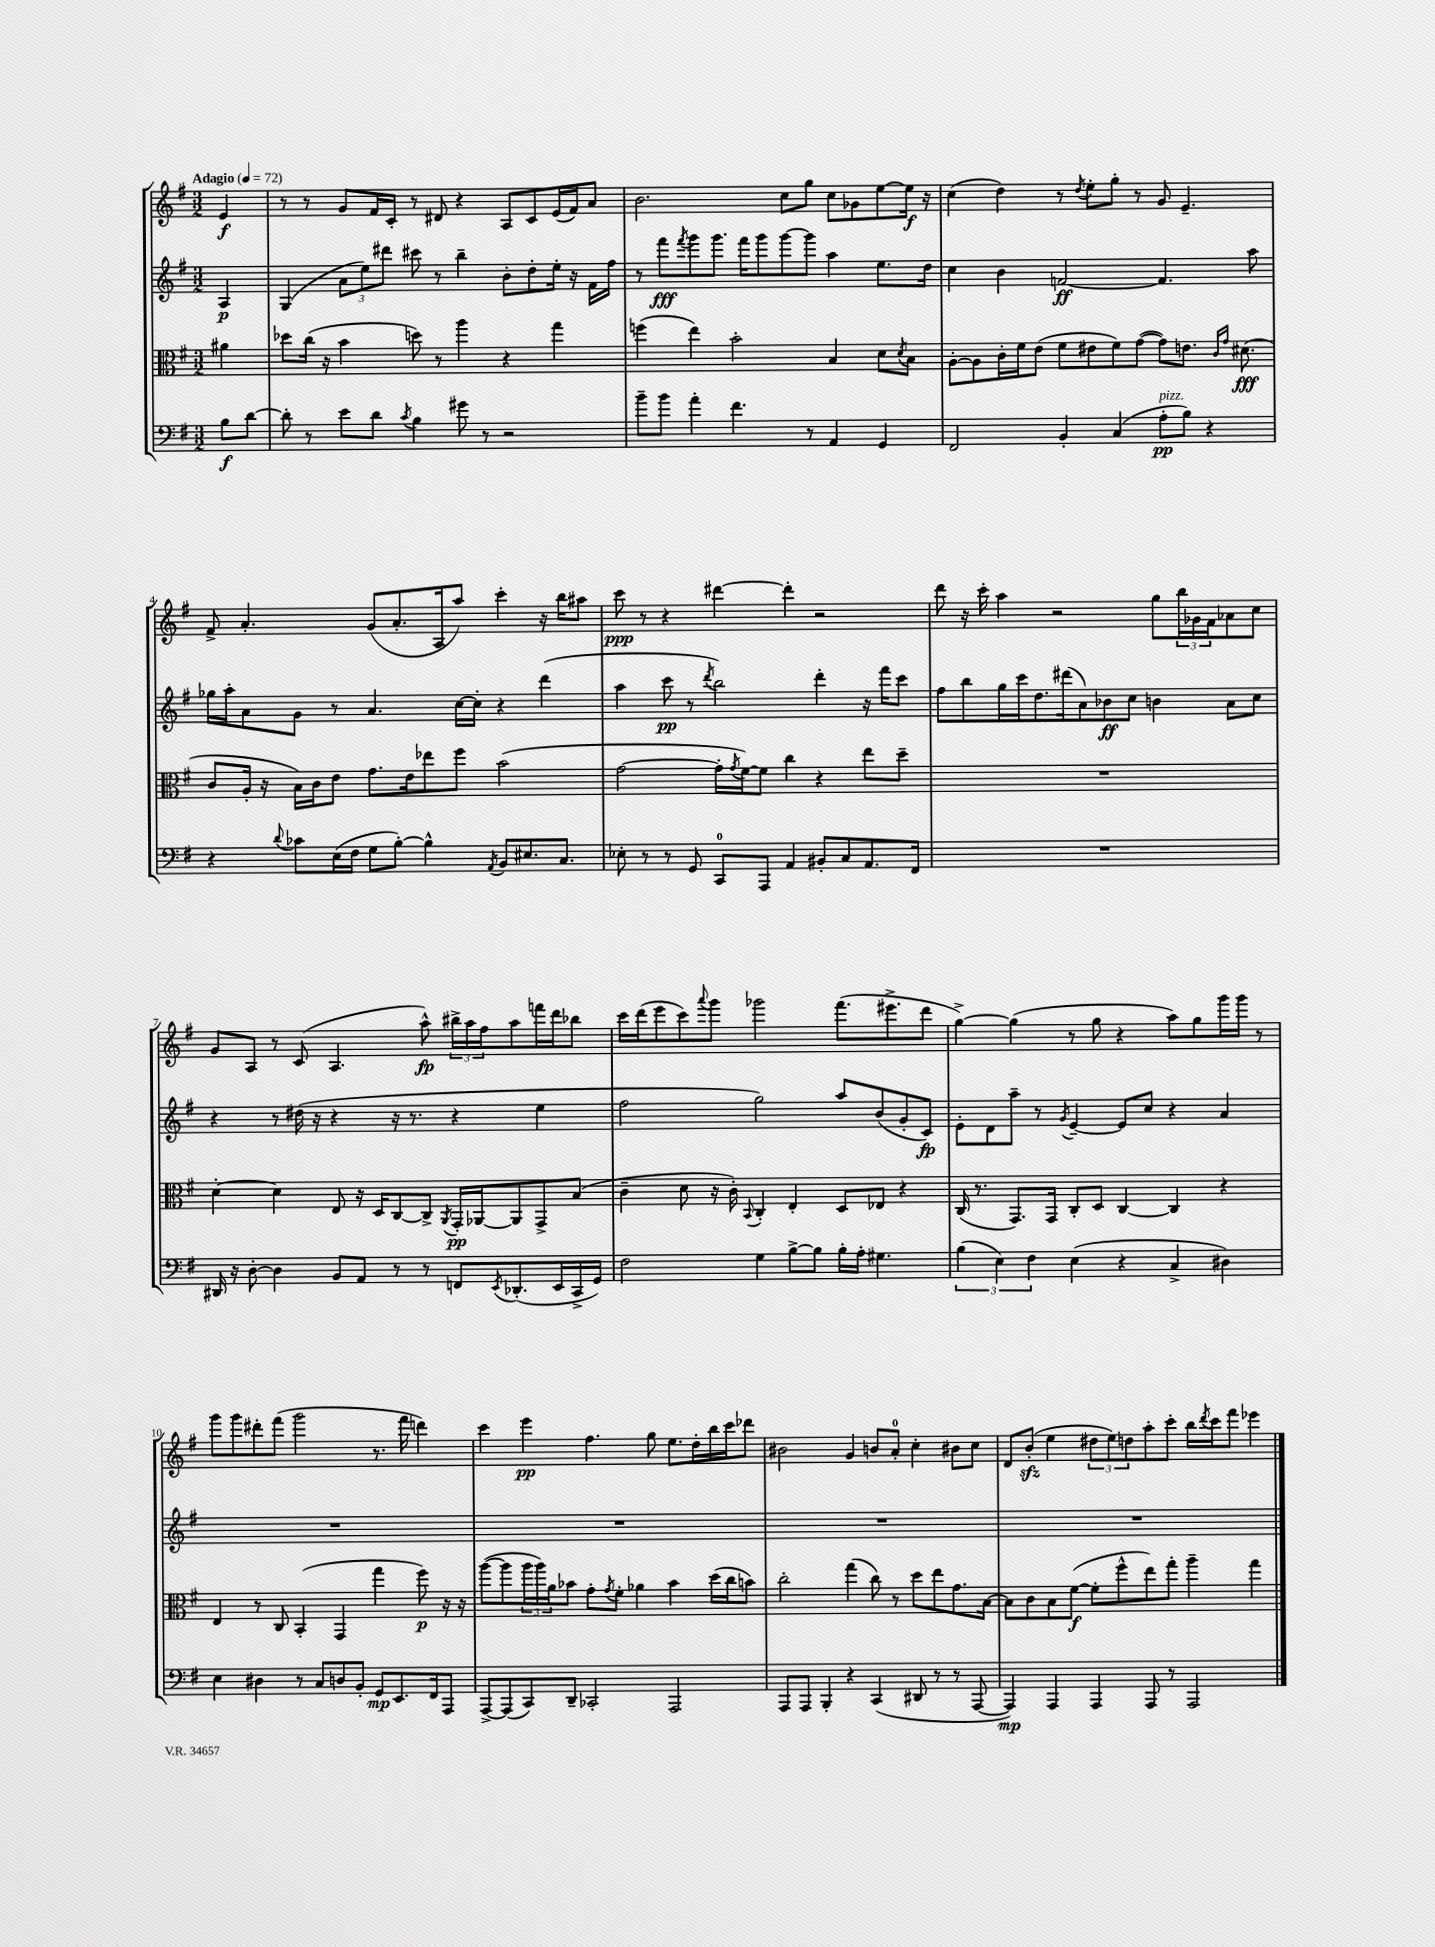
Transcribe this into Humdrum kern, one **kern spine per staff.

**kern	**dynam	**kern	**dynam	**kern	**dynam	**kern	**dynam
*part4	*part4	*part3	*part3	*part2	*part2	*part1	*part1
*staff4	*staff4	*staff3	*staff3	*staff2	*staff2	*staff1	*staff1
*clefF4	*	*clefC3	*	*clefG2	*	*clefG2	*
*k[f#]	*	*k[f#]	*	*k[f#]	*	*k[f#]	*
*M3/2	*	*M3/2	*	*M3/2	*	*M3/2	*
*MM72	*	*MM72	*	*MM72	*	*MM72	*
=	=	=	=	=	=	=	=
!	!	!	!	!	!	!LO:TX:a:B:t=Adagio	!
8B\L	f	4a#X\	.	4A/	p	4e/	f
[8d\J	.	.	.	.	.	.	.
=1	=1	=1	=1	=1	=1	=1	=1
8d'\]	.	8dd-X\L	.	(4G/	.	8r	.
8r	.	(16cc\Jk	.	.	.	8r	.
.	.	16r	.	.	.	.	.
8e\L	.	4b\	.	12a\L	.	8g/L	.
.	.	.	.	12ee\)	.	.	.
8d\J	.	.	.	.	.	16f#/L	.
.	.	.	.	12ddd#X\J	.	.	.
.	.	.	.	.	.	16c'/JJ	.
8qc/	.	.	.	.	.	.	.
4B\	.	8ddn\)	.	8ccc#X\	.	8r	.
.	.	8r	.	8r	.	8d#X/	.
8g#X\	.	4aa\	.	4bb~\	.	4r	.
8r	.	.	.	.	.	.	.
2r	.	4r	.	8b'\L	.	8A/L	.
.	.	.	.	8dd'\	.	8c/	.
.	.	4gg\	.	16ee'\Jk	.	(16e/L	.
.	.	.	.	16r	.	16f#/J)	.
.	.	.	.	16f#\LL	.	8a/J	.
.	.	.	.	16ff#\JJ	.	.	.
=2	=2	=2	=2	=2	=2	=2	=2
8b~\L	.	(4ffn\	.	8r	.	2.b\	.
8b\J	.	.	.	8fff#\L	fff	.	.
.	.	.	.	8qfff#/	.	.	.
4a'\	.	4ee\)	.	8ggg\	.	.	.
.	.	.	.	8.ggg\J	.	.	.
4.f#\	.	2b'\	.	.	.	.	.
.	.	.	.	16fff#\KL	.	.	.
.	.	.	.	8ggg\	.	.	.
.	.	.	.	[8ggg\	.	8cc\L	.
8r	.	.	.	8ggg\J]	.	8gg\J	.
4AA/	.	4B/	.	4aa\	.	8cc\L	.
.	.	.	.	.	.	8g-X\	.
4GG/	.	8d\L	.	8.ee\L	.	[8ee\	.
.	.	8qd/	.	.	.	.	.
.	.	8B\J	.	.	.	16ee\Jk]	f
.	.	.	.	16dd\Jk	.	16r	.
=3	=3	=3	=3	=3	=3	=3	=3
2FF#/	.	[8A'\L	.	4cc\	.	(4cc\	.
.	.	8A\]	.	.	.	.	.
.	.	16c'\L	.	4b\	.	4dd\)	.
.	.	16f#\J	.	.	.	.	.
.	.	(8e\J	.	.	.	.	.
4BB'/	.	8f#\L	.	[2fn/	ff	8r	.
.	.	.	.	.	.	8qdd/	.
.	.	8e#X\	.	.	.	8ee'\L	.
(4C/	.	8f#\)	.	.	.	8gg'\J	.
.	.	([8g\J	.	.	.	8r	.
!LO:TX:a:i:t=pizz.	!	!	!	!	!	!	!
8A'\L	pp	8g\L])	.	4.f/]	.	8g/	.
8B\J)	.	8.en\J	.	.	.	4.e~/	.
4r	.	.	.	.	.	.	.
.	.	16qqc/LL	.	.	.	.	.
.	.	16qqg/JJ	.	.	.	.	.
.	.	(8.d#X\	fff	.	.	.	.
.	.	.	.	8aa\	.	.	.
!!LO:LB:g=z
=4	=4	=4	=4	=4	=4	=4	=4
4r	.	8c/L	.	16gg-X\LL	.	8f#^/	.
.	.	.	.	16aa'\J	.	.	.
.	.	16A'/Jk	.	8a\	.	4.a'/	.
.	.	16r	.	.	.	.	.
8qqd/	.	.	.	.	.	.	.
8c-X\L	.	16B\LL)	.	8g\J	.	.	.
.	.	16c\J	.	.	.	.	.
(16E\L	.	8e\J	.	8r	.	.	.
16F#\JJ	.	.	.	.	.	.	.
8G\L	.	8.g\L	.	4.a/	.	(8g/L	.
[8B'\J)	.	.	.	.	.	8.a'/	.
.	.	16e\k	.	.	.	.	.
4B^^\]	.	8ee-X\	.	.	.	.	.
.	.	.	.	.	.	16A/k	.
.	.	8ff#\J	.	[16cc\LL	.	8aa/J)	.
.	.	.	.	16cc'\JJ]	.	.	.
8qAA/	.	.	.	.	.	.	.
8BB/L	.	(2b\	.	4r	.	4ccc'\	.
8.E#X/	.	.	.	.	.	.	.
.	.	.	.	(4ddd\	.	16r	.
8.C/J	.	.	.	.	.	16bb\KL	.
.	.	.	.	.	.	8aa#X\J	.
=5	=5	=5	=5	=5	=5	=5	=5
8E-X'\	.	[2g\	.	4aa\	.	8ccc\	ppp
8r	.	.	.	.	.	8r	.
8r	.	.	.	8ccc\	pp	4r	.
8GG/	.	.	.	8r	.	.	.
.	.	.	.	8qddd/	.	.	.
8CC/L	.	16g'\LL]	.	2bb\)	.	[4ddd#X\	.
.	.	8qg/	.	.	.	.	.
.	.	[16f#\J)	.	.	.	.	.
8AAA/J	.	8f#\J]	.	.	.	.	.
4AA/	.	4cc\	.	.	.	4ddd#'\]	.
8BB#X'/L	.	4r	.	4ddd'\	.	2r	.
8C/	.	.	.	.	.	.	.
8.AA/	.	8ee\L	.	16r	.	.	.
.	.	.	.	16fff#\KL	.	.	.
.	.	8dd~\J	.	8ccc\J	.	.	.
16FF#/Jk	.	.	.	.	.	.	.
=6	=6	=6	=6	=6	=6	=6	=6
1.r	.	1.r	.	8ff#\L	.	8ddd\	.
.	.	.	.	8bb\	.	16r	.
.	.	.	.	.	.	16ccc'\	.
.	.	.	.	16gg\L	.	4aa\	.
.	.	.	.	16ccc\J	.	.	.
.	.	.	.	8.dd\	.	.	.
.	.	.	.	.	.	2r	.
.	.	.	.	(16ddd#X\k	.	.	.
.	.	.	.	8a\)	.	.	.
.	.	.	.	8b-X\	ff	.	.
.	.	.	.	8cc\J	.	.	.
.	.	.	.	4bn\	.	8gg\L	.
.	.	.	.	.	.	24bb\L	.
.	.	.	.	.	.	24g-X\	.
.	.	.	.	.	.	24f#\J	.
.	.	.	.	8a\L	.	8a-X\	.
.	.	.	.	8cc\J	.	8cc\J	.
!!LO:LB:g=z
=7	=7	=7	=7	=7	=7	=7	=7
16DD#X/	.	[4d'\	.	4r	.	8g/L	.
16r	.	.	.	.	.	.	.
[8D'\	.	.	.	.	.	8A/J	.
4D\]	.	4d\]	.	8r	.	8r	.
.	.	.	.	(16dd#X\	.	(8c/	.
.	.	.	.	16r	.	.	.
8BB/L	.	8E/	.	4r	.	4.A/	.
8AA/J	.	16r	.	.	.	.	.
.	.	16D/KL	.	.	.	.	.
8r	.	[8C/	.	16r	.	.	.
.	.	.	.	8.r	.	.	.
8r	.	8C^/J]	.	.	.	8aa^^\)	fp
.	.	8qAA/	.	.	.	.	.
8FFn/L	.	16GG'/LL	pp	4r	.	24bb#X^\LL	.
.	.	.	.	.	.	24aa\	.
.	.	[16AA-X/J	.	.	.	.	.
.	.	.	.	.	.	24ff#\J	.
8qEE/	.	.	.	.	.	.	.
(8.DD-X'/	.	8AA-/]	.	.	.	8aa\	.
.	.	8GG^/	.	4ee\	.	16fffn\L	.
16EE/L	.	.	.	.	.	16ddd\J	.
16CC^/	.	(8B/J	.	.	.	8bb-X\J	.
16GG/JJ)	.	.	.	.	.	.	.
=8	=8	=8	=8	=8	=8	=8	=8
2F#\	.	4c~\	.	2ff#\	.	16ccc\LL	.
.	.	.	.	.	.	(16ddd\J	.
.	.	.	.	.	.	8eee\	.
.	.	8d\	.	.	.	8ccc\)	.
.	.	.	.	.	.	8qqaaa/	.
.	.	16r	.	.	.	8ggg\J	.
.	.	16c'\)	.	.	.	.	.
.	.	8qqBB/	.	.	.	.	.
4G\	.	4C'/	.	2gg\)	.	2ggg-X\	.
[8B^\L	.	4E'/	.	.	.	.	.
8B\J]	.	.	.	.	.	.	.
16B'\LL	.	8D/L	.	8aa/L	.	(8.fff#\L	.
16A'\JJ	.	.	.	.	.	.	.
4.G#X\	.	8E-X/J	.	(8b/	.	.	.
.	.	.	.	.	.	8.eee#X^\	.
.	.	4r	.	8g'/	.	.	.
.	.	.	.	8c/J)	fp	8ddd\J	.
=9	=9	=9	=9	=9	=9	=9	=9
(6B\	.	(16C/	.	8e'\L	.	[4gg^\)	.
.	.	8.r	.	.	.	.	.
.	.	.	.	8d\	.	.	.
6E\)	.	.	.	.	.	.	.
.	.	8.GG/L)	.	8aa~\J	.	(4gg\]	.
6F#\	.	.	.	.	.	.	.
.	.	.	.	8r	.	.	.
.	.	16GG/Jk	.	.	.	.	.
.	.	.	.	8qg/	.	.	.
(4E\	.	8C'/L	.	[4e~/	.	8r	.
.	.	8D/J	.	.	.	8gg\	.
4r	.	[4C/	.	8e/L]	.	4r	.
.	.	.	.	8cc/J	.	.	.
4C^/	.	4C/]	.	4r	.	8aa\L)	.
.	.	.	.	.	.	8gg\	.
4D#X\)	.	4r	.	4a/	.	16ggg\L	.
.	.	.	.	.	.	16ggg\JJ	.
.	.	.	.	.	.	8r	.
!!LO:LB:g=z
=10	=10	=10	=10	=10	=10	=10	=10
4E\	.	4E/	.	1.r	.	8ggg\L	.
.	.	.	.	.	.	8ggg\	.
4D#X\	.	8r	.	.	.	8ddd#X'\	.
.	.	8C/	.	.	.	(8fff#\J	.
8r	.	(4BB'/	.	.	.	2ggg\	.
8C/L	.	.	.	.	.	.	.
8Dn/	.	4GG/	.	.	.	.	.
8BB'/J	.	.	.	.	.	.	.
8GG/L	mp	4gg\	.	.	.	8.r	.
8.EE/	.	.	.	.	.	.	.
.	.	.	.	.	.	16fff#\	.
.	.	8ff#\)	p	.	.	4dddn\)	.
16FF#/k	.	.	.	.	.	.	.
8AAA/J	.	16r	.	.	.	.	.
.	.	16r	.	.	.	.	.
=11	=11	=11	=11	=11	=11	=11	=11
[8AAA^/L	.	([8aa\L	.	1.r	.	4ccc\	.
(8AAA/]	.	8aa\]	.	.	.	.	.
8CC/)	.	24aa\L	.	.	.	4eee\	pp
.	.	24aa\)	.	.	.	.	.
.	.	24a\J	.	.	.	.	.
8DD~/J	.	8b-X\J	.	.	.	.	.
2CC-X'/	.	8g'\L	.	.	.	4.ff#\	.
.	.	8qg/	.	.	.	.	.
.	.	8f#'\J	.	.	.	.	.
.	.	4a-X\	.	.	.	.	.
.	.	.	.	.	.	8gg\	.
2AAA/	.	4b-\	.	.	.	8.ee\L	.
.	.	.	.	.	.	16dd'\L	.
.	.	(16dd\LL	.	.	.	16bb\	.
.	.	16cc\J	.	.	.	16ccc\J	.
.	.	8bn\J)	.	.	.	8ddd-X\J	.
=12	=12	=12	=12	=12	=12	=12	=12
8AAA/L	.	2cc'\	.	1.r	.	2b#X\	.
8AAA/J	.	.	.	.	.	.	.
4BBB'/	.	.	.	.	.	.	.
4r	.	(4gg\	.	.	.	4g/	.
(4CC/	.	8cc\)	.	.	.	8bn/L	.
.	.	8r	.	.	.	8a'/J	.
8DD#X/	.	8dd\L	.	.	.	4cc'\	.
8r	.	8ee\	.	.	.	.	.
8r	.	8.g\	.	.	.	8b#X\L	.
[8AAA/	.	.	.	.	.	8cc\J	.
.	.	[16B\Jk	.	.	.	.	.
=13	=13	=13	=13	=13	=13	=13	=13
4AAA/])	mp	8B\L]	.	1.r	.	8d/L	.
.	.	8c\	.	.	.	(8bzz'/J	.
4AAA/	.	8B\	.	.	.	4ee\	.
.	.	([8f#\J	f	.	.	.	.
4AAA/	.	8f#'\L]	.	.	.	12dd#X\L	.
.	.	.	.	.	.	12ee\)	.
.	.	8ff#^^\	.	.	.	.	.
.	.	.	.	.	.	12ddn\	.
8AAA/	.	8ee\)	.	.	.	8aa'\	.
8r	.	8gg'\J	.	.	.	8ccc'\J	.
2AAA/	.	4aa~\	.	.	.	16bb\LL	.
.	.	.	.	.	.	8qddd/	.
.	.	.	.	.	.	16ccc\J	.
.	.	.	.	.	.	8fff#\J	.
.	.	4gg\	.	.	.	4eee-X\	.
==	==	==	==	==	==	==	==
*-	*-	*-	*-	*-	*-	*-	*-
